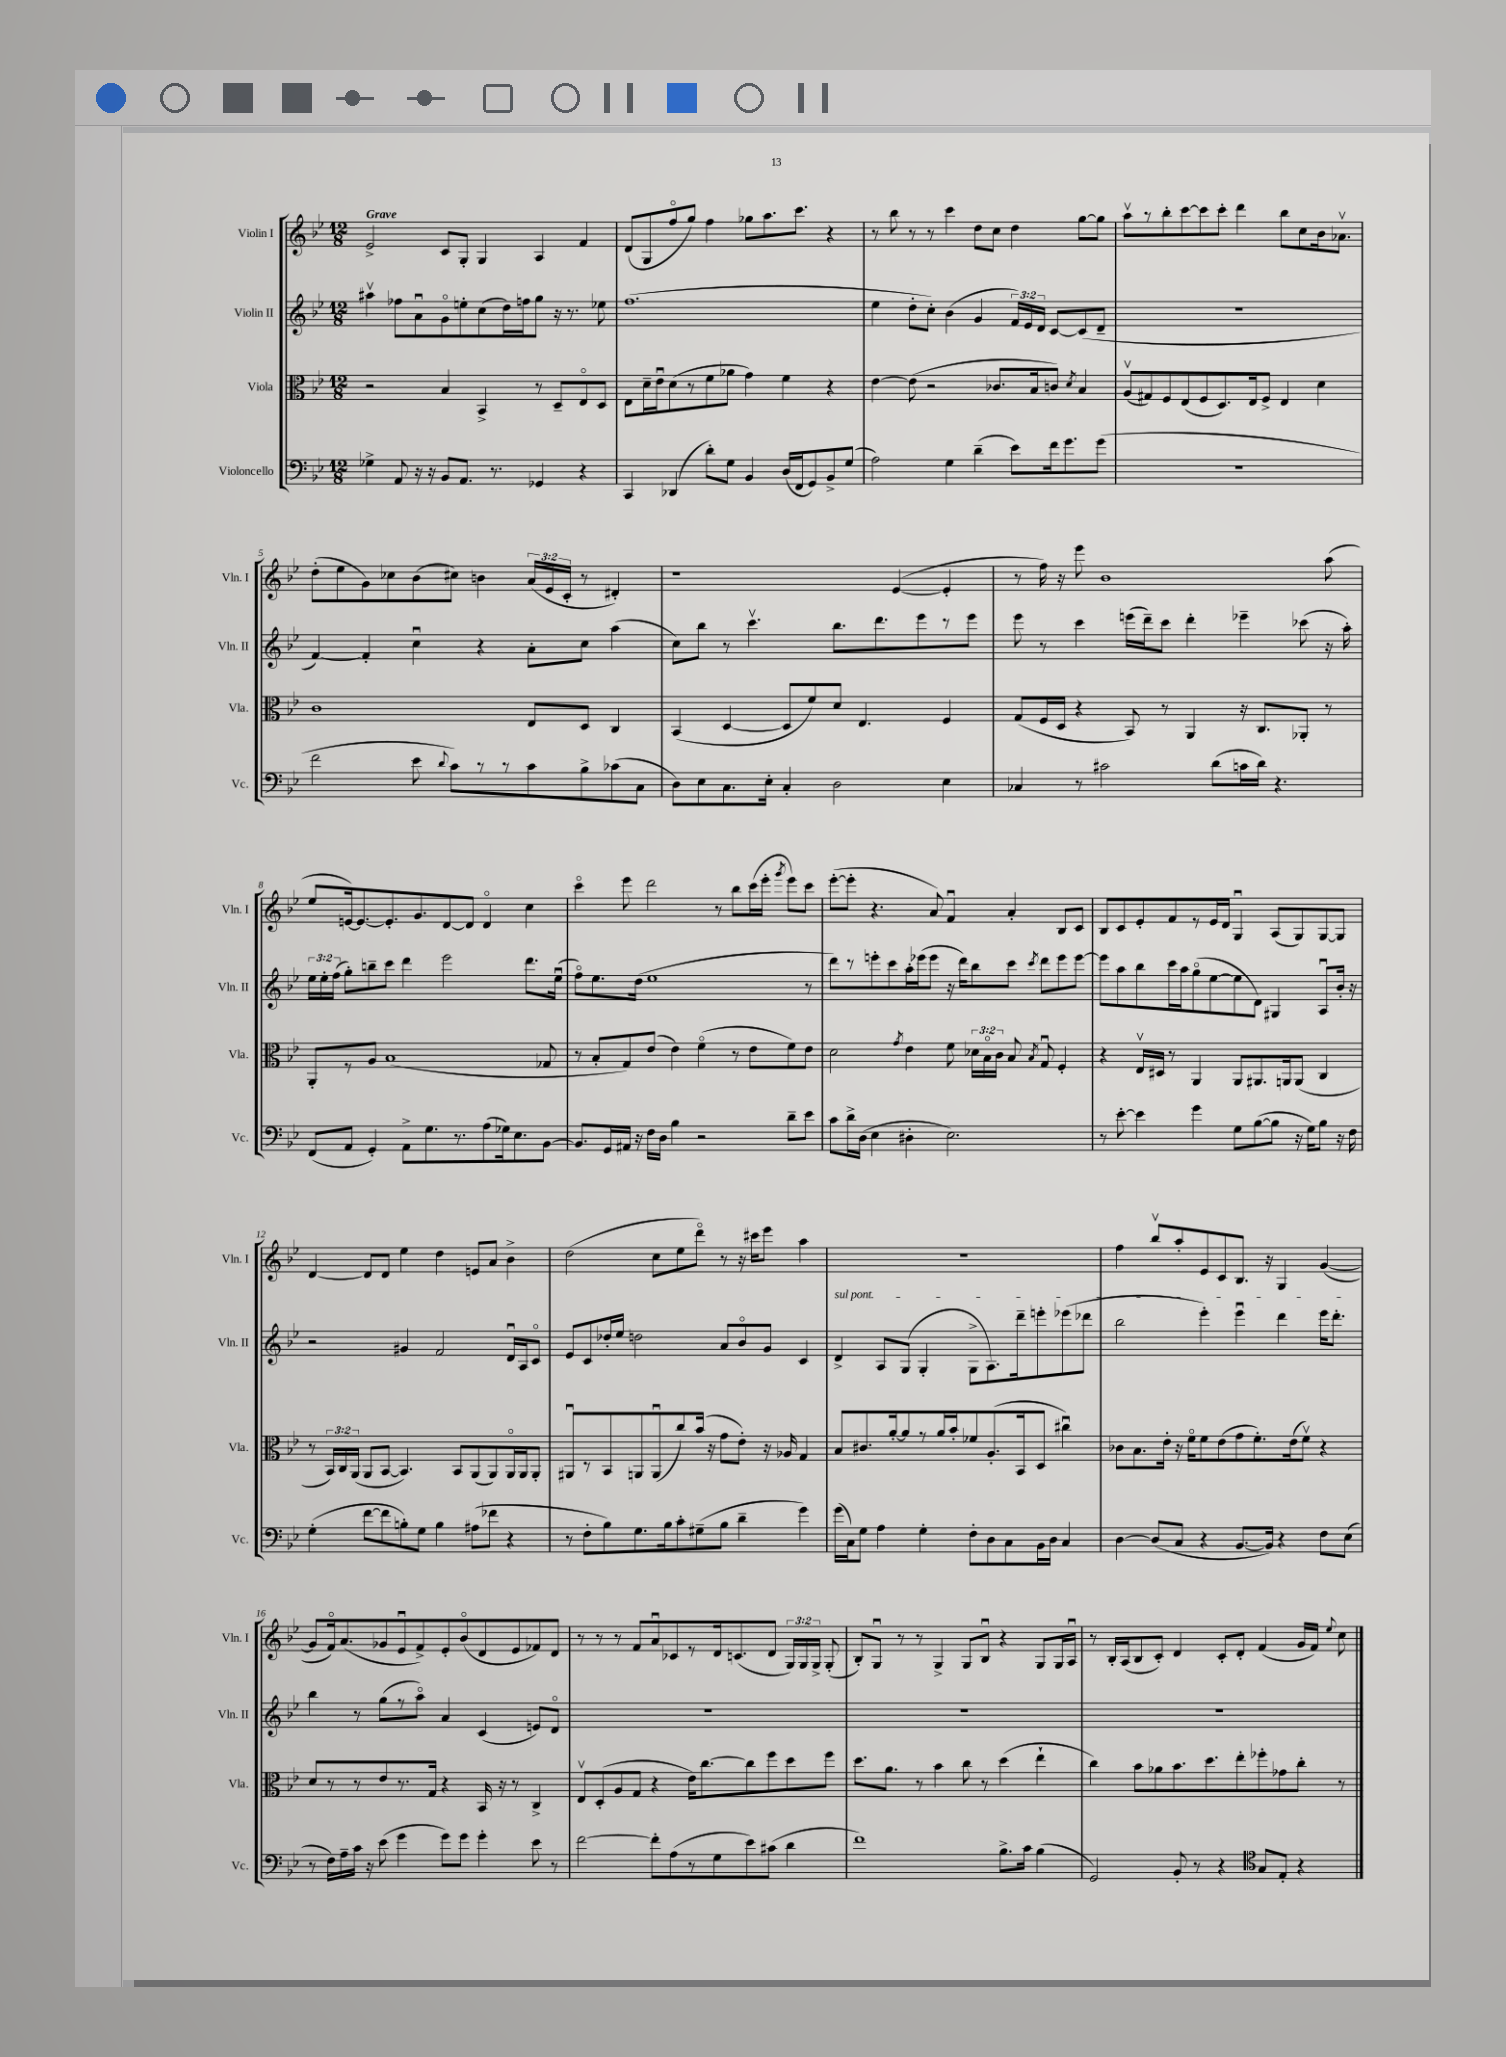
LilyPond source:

<<
\new StaffGroup <<
\new Staff = "s0" \with { instrumentName = "Violin I" shortInstrumentName = "Vln. I" } {
    \clef treble \key bes \major \numericTimeSignature \time 12/8 \override Staff.TupletNumber.text = #tuplet-number::calc-fraction-text \tempo "Grave"
    \autoBeamOff ees'2-> c'8[ g8]-. g4 a4 f'4 |
    d'8[( g8 f''8\flageolet g''8]) f''4 ges''8[ a''8. c'''8.] r4 |
    r8 bes''8 r8 r8 c'''4 d''8[ c''8] d''4 g''8[~ g''8] |
    a''8[\upbow r8 bes''8-. c'''8~ c'''8 c'''8]-. d'''4 bes''8[ c''8 bes'16 aes'8.]\upbow |
    d''8[-.( ees''8 g'8) ces''8 bes'8( cis''8]) b'4 \tuplet 3/2 { a'16[( ees'16 c'16]-. } r8 dis'4-.) |
    r1 ees'4~( ees'4-. |
    r8 f''16) r16 ees'''8 bes'1 a''8( |
    ees''8[ e'16~) e'8.~ e'8.-. g'8. d'8~ d'8] d'4\flageolet c''4 |
    c'''4\flageolet ees'''8 d'''2 r8 bes''8[ c'''16( ees'''16]-. \acciaccatura { g'''8 } ees'''8[) c'''8] |
    ees'''8[~-.( ees'''8]-. r4. a'8) f'4\downbow a'4-. bes8[ c'8] |
    bes8[ c'8 ees'8-. f'8 r8 ees'16 d'16] g4\downbow a8[( g8) g8~ g8] |
    d'4~ d'8[ d'8] ees''4 d''4 e'8[ a'8] bes'4-> |
    d''2( c''8[ ees''8 d'''8]\flageolet) r8 r16 cis'''16[ ees'''8] a''4 |
    R1. |
    f''4 bes''8[\upbow a''8-. ees'8 c'8 bes8.] r16 g4 g'4~( |
    g'8[ f'16\flageolet) a'8.( ges'8 ees'8\downbow f'8->) ees'8-. bes'8\flageolet( d'8 ees'8 fes'8) d'8] |
    r8 r8 r8 f'8[ a'8\downbow ces'8 r8 d'16 c'8.( d'8] \tuplet 3/2 { g16[) g16 g16]-> } g8-.( |
    bes8[-.) g8]\downbow r8 r8 g4-> g8[ bes8]\downbow r4 g8[ g16 a16]\downbow |
    r8 bes16[-. a16( bes8 c'8]-.) d'4 c'8[-. d'8]-. f'4( g'16[ f'16]) \appoggiatura { ees''8 } c''8 \bar "|." |
}
\new Staff = "s1" \with { instrumentName = "Violin II" shortInstrumentName = "Vln. II" } {
    \clef treble \key bes \major \numericTimeSignature \time 12/8 \override Staff.TupletNumber.text = #tuplet-number::calc-fraction-text
    \autoBeamOff ais''4\upbow fes''8[ a'8\downbow g'8\flageolet e''8-. c''8( d''16) f''16 g''8] r16 r8. ees''8 |
    f''1.( |
    ees''4 d''8[-. c''8]-.) bes'4( g'4 \tuplet 3/2 { f'16[) ees'16 d'16] } c'8[~ c'8( d'8]-- |
    R1. |
    f'4~) f'4-. c''4\downbow r4 a'8[-. c''8] a''4( |
    c''8[) bes''8] r8 c'''4.\upbow bes''8.[ d'''8. ees'''8 r8 ees'''8] |
    ees'''8 r8 c'''4 e'''16[( d'''16--) c'''8] d'''4-. ees'''4-- ces'''8( r16 a''16-.) |
    \tuplet 3/2 { ees''16[ ees''16-. f''16]( } g''8[-.) b''8-- c'''8] d'''4 ees'''2 d'''8.[ ees''16]\downbow( |
    f''8[\flageolet) ees''8. d''16]( ees''1 r8 |
    d'''8[) r8 e'''8-. c'''8 a''16-. ees'''16( ees'''8] r16 d'''16[) bes''8 c'''8] \acciaccatura { c'''8 } d'''8[ ees'''8 ees'''8]~ |
    ees'''8[ a''8 bes''8 c'''16 a''16 g''8\flageolet( ees''8~ ees''8 d'8]) gis4 a8[\downbow bes'16]-. r16 |
    r2 gis'4 f'2 d'16[\downbow a16 c'8]\flageolet |
    ees'8[ c'8 des''16-. ees''16] d''2 a'8[ bes'8\flageolet g'8] c'4 |
    \once \override TextSpanner.bound-details.left.text = \markup { \italic "sul pont." } d'4->\startTextSpan a8[ g8]( g4-. g8[-> a8.) d'''16-- e'''8-. ees'''8( des'''8] |
    bes''2 ees'''4-.) ees'''4\downbow d'''4 ees'''16[ d'''8.]-.\stopTextSpan |
    bes''4 r8 g''8[( r8 a''8]\flageolet) a'4 c'4( e'8[) d'8]\flageolet |
    R1. |
    R1. |
    R1. \bar "|." |
}
\new Staff = "s2" \with { instrumentName = "Viola" shortInstrumentName = "Vla." } {
    \clef alto \key bes \major \numericTimeSignature \time 12/8 \override Staff.TupletNumber.text = #tuplet-number::calc-fraction-text
    \autoBeamOff r2 bes4 bes,4-> r8 d8[-- ees8\flageolet d8] |
    ees8[ d'16-- ees'16\downbow d'8( r8 f'8 aes'8] g'4) f'4 r4 |
    ees'4~ ees'8( r2 ces'8.[ bes16 c'8]) \acciaccatura { d'8 } bes4 |
    a8[\upbow( gis8) f8 ees8( f8 d8.) ees16 f8]-> ees4 d'4 |
    c'1 ees8[ d8] c4 |
    bes,4( d4~ d8[ f'8) d'8] ees4. f4 |
    g8[( f16 d16] r4 bes,8) r8 a,4 r16 c8.[ aes,8]-. r8 |
    a,8[-. r8 a8] bes1( ges8 |
    r8 bes8[-. g8) ees'8]( ees'4) f'4\flageolet( r8 ees'8[ f'8) ees'8] |
    d'2 \acciaccatura { g'8 } ees'4 f'8 \tuplet 3/2 { des'16[ bes16\flageolet c'16] } bes8 \acciaccatura { bes8 } g8\downbow f4-. |
    r4 ees16[\upbow dis16] r8 a,4 a,8[ ais,8. a,16 a,8]( c4 |
    r8 \tuplet 3/2 { bes,16[) c16 a,16]( } a,8[ bes,8]~ bes,4.) bes,8[ a,8( a,8) a,16\flageolet a,16 a,8]-. |
    ais,8[\downbow r8 bes,8 a,8 a,8\downbow( c''8) bes'16]( r16 g'8[ ees'8]-.) r16 aes16 g4 |
    bes8[ cis'8. a'16~-. a'8 r8 a'16 bes'16-. fes'8 a8.-.( bes,16 d8] cis''4\downbow) |
    ces'8[ bes8. ees'16]-. r16 f'16[\flageolet f'8 ees'8( g'8 f'8.-.) ees'16( f'8]\upbow) r4 |
    d'8[ r8 r8 ees'8 r8. g16] r4 bes,16 r16 r8 c4-> |
    ees8[\upbow d8-.( a8 g8] r4 ees'16[) c''8.~ c''8 f''8 d''8 f''8] |
    d''8.[ a'8.] r8 bes'4 c''8 r8 d''4( ees''4-! |
    c''4) bes'8[ aes'8 bes'8. d''8. ees''8-. fes''8-. ges'8 c''8]-. r8 \bar "|." |
}
\new Staff = "s3" \with { instrumentName = "Violoncello" shortInstrumentName = "Vc." } {
    \clef bass \key bes \major \numericTimeSignature \time 12/8
    \autoBeamOff ges4-> a,8 r16 r16 bes,8[ a,8.] r8. ges,4 r4 |
    c,4 des,4( d'8[-.) g8] bes,4 d16[( f,16 g,8) bes,8-> g8]( |
    a2) g4 d'4--( ees'8[) f'16 g'8. g'8]( |
    R1. |
    f'2 ees'8 \appoggiatura { d'8 } c'8[) r8 r8 c'8 bes8-> ces'8( c8] |
    d8[) ees8 c8. ees16]-. c4-. d2 ees4 |
    ces4 r8 cis'2 d'8[( c'16 d'16]) r4. |
    f,8[( a,8] g,4-.) a,8[-> g8. r8. a8( ges16) ees8. bes,8]~ |
    bes,8.[ g,16 ais,16] r16 f16[ d16] bes4 r2 d'8[-- ees'8] |
    c'8[ d'16-> d16]( ees4 dis4-. ees2.) |
    r8 ees'8~-. ees'4 g'4 g8[ bes8~( bes8] r16 g16[) bes8] r16 f16 |
    g4-.( f'8[~ f'8 b8-.) g8] b4 ais8[( fes'8] r4 |
    r8 f8[-. bes8) g8. bes16 c'8-. gis8--( bes8] d'4-- g'4) |
    g'16[( c16) g8] a4 g4-. f8[-. d8 c8 bes,16 d16] c4 |
    d4~ d8[( c8] r4 bes,8.[~ bes,16]) r4 f8[ ees8]( |
    r8 f16[) a16-- c'16] r16 ees'8( g'4 g'8[) g'8] g'4-. ees'8 r8 |
    f'2~ f'8[-. a8( r8 g8 ees'8) cis'8]( d'4 |
    f'1) bes8.[-> c'16] bes4( |
    g,2) bes,8-. r8 r4 \clef tenor g8[ ees8]-. r4 \bar "|." |
}
>>
>>
